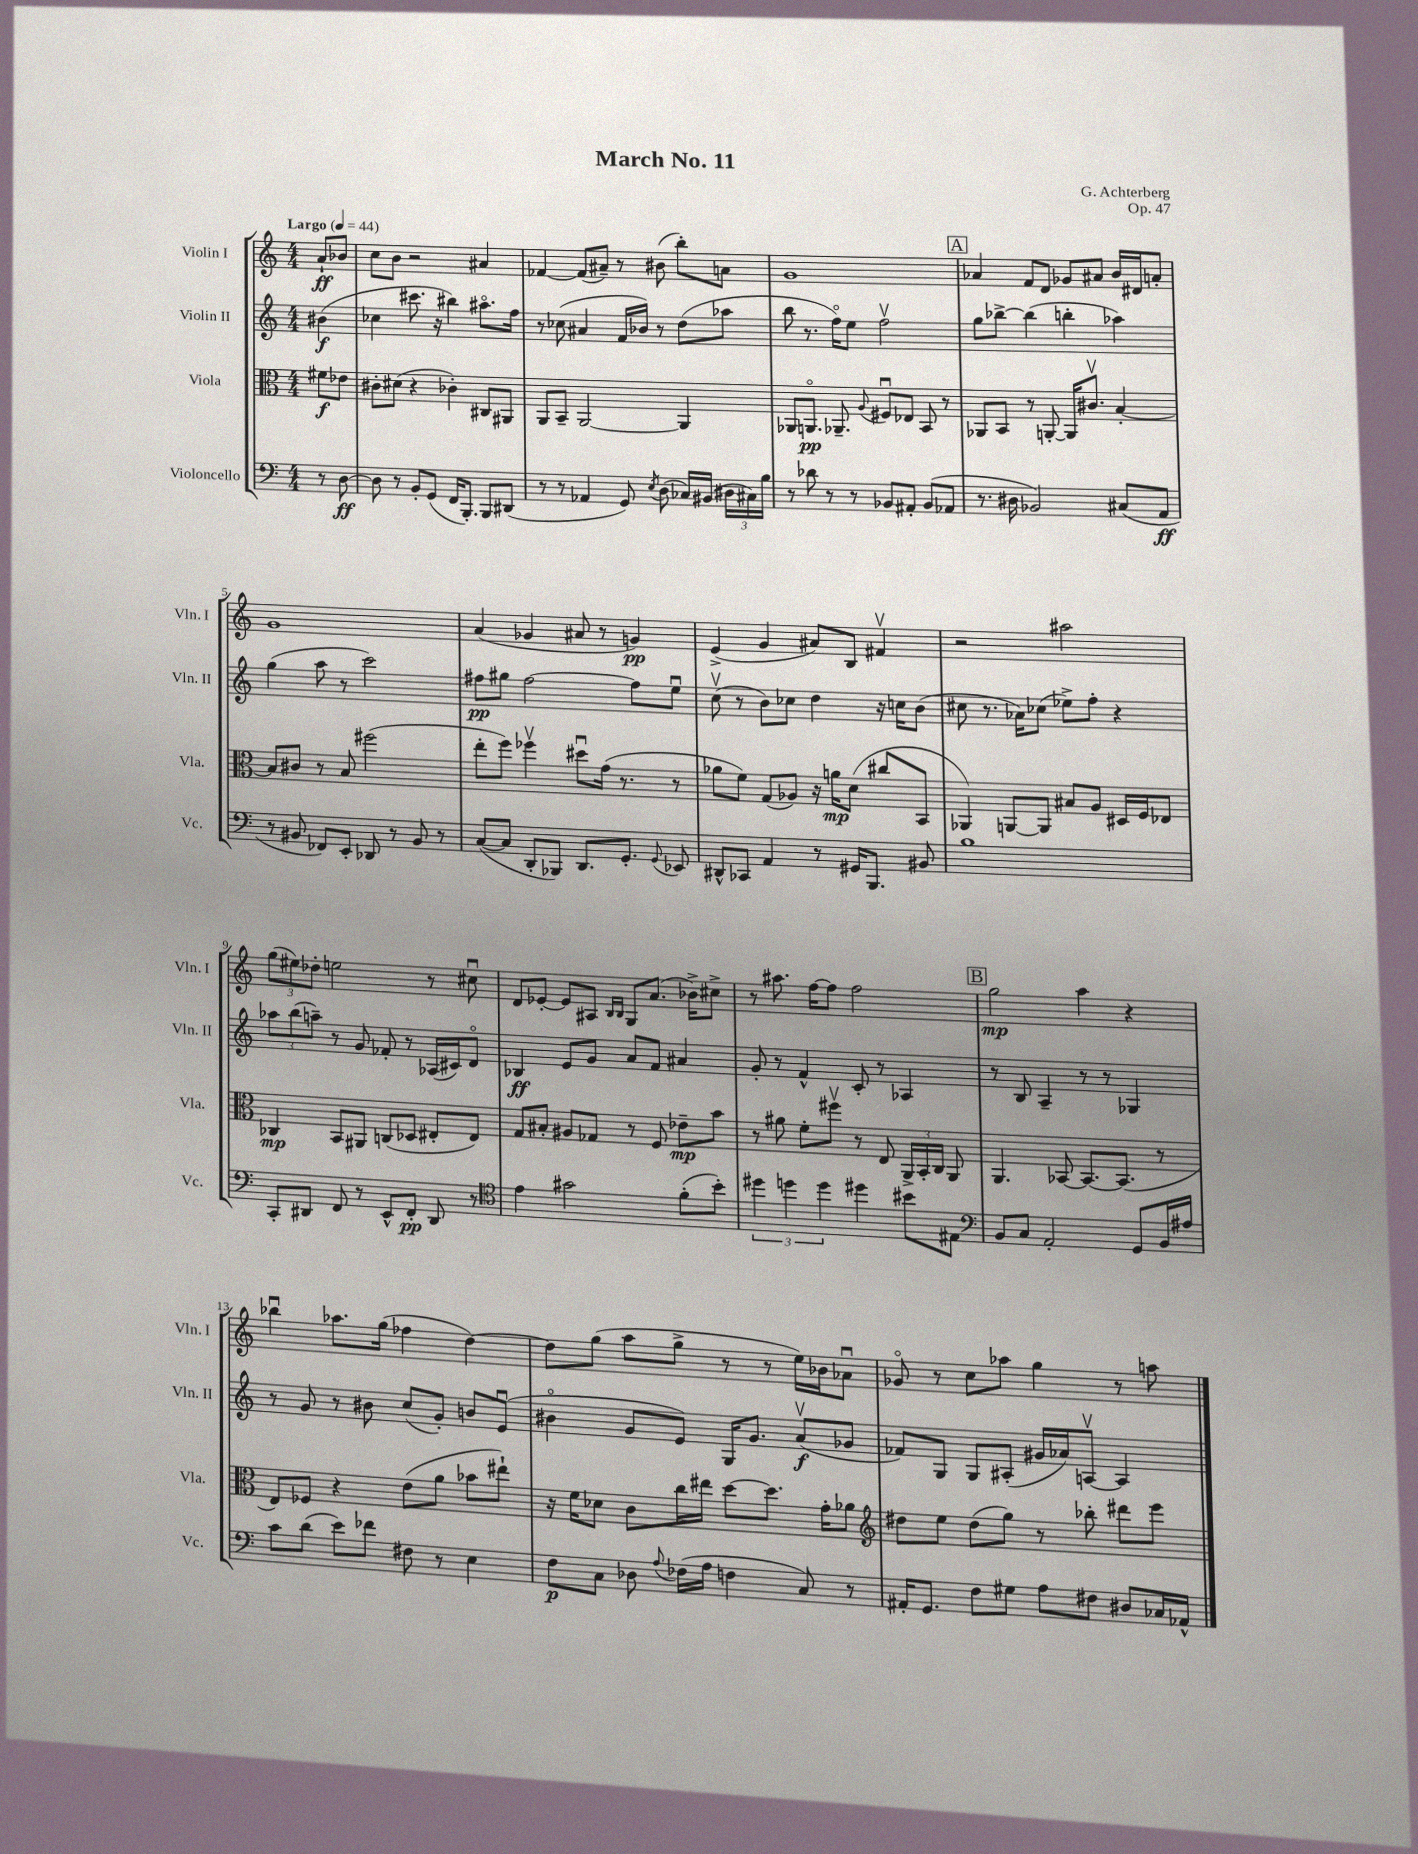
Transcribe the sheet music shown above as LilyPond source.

\header { title = "March No. 11" composer = "G. Achterberg" opus = "Op. 47" }
<<
\new StaffGroup <<
\new Staff = "s0" \with { instrumentName = "Violin I" shortInstrumentName = "Vln. I" } {
    \clef treble \key c \major \numericTimeSignature \time 4/4 \partial 4 \tempo "Largo" 4 = 44
    \autoBeamOff a'8[-!\ff bes'8] |
    c''8[ b'8] r2 ais'4 |
    fes'4~ fes'8[( ais'8]--) r8 bis'8( b''8[-.) a'8] |
    g'1 |
    \mark \markup { \box "A" } aes'4 f'8[ d'8] ges'8[ ais'8] b'16[ dis'16 a'8]-. |
    g'1 |
    a'4( ges'4 ais'8 r8 g'4\pp) |
    e'4->( g'4 ais'8[) b8] fis'4\upbow |
    r2 ais''2 |
    \tuplet 3/2 { g''8[( eis''8) des''8]-. } e''2 r8 cis''8\downbow |
    d'8[ ees'8]~-. ees'8[ ais8] \grace { b16[ b16] } g8[ a'8.]( bes'16[->) cis''8]-> |
    r8 ais''8. f''16[~ f''8] f''2 |
    \mark \markup { \box "B" } g''2\mp a''4 r4 |
    bes''4\downbow aes''8.[ g''16]( fes''4 d''4~) |
    d''8[ g''8]( a''8[ g''8]-> r8 r8 e''16[) bes'16 aes'8]\downbow |
    ges'8\flageolet r8 c''8[ aes''8] g''4 r8 a''8 \bar "|." |
}
\new Staff = "s1" \with { instrumentName = "Violin II" shortInstrumentName = "Vln. II" } {
    \clef treble \key c \major \numericTimeSignature \time 4/4 \partial 4
    \autoBeamOff bis'4\f( |
    ces''4 cis'''8. r16 bis''4) ais''8.[\flageolet f''16] |
    r8 ces''8( ais'4 f'16[ bes'16]) r8 d''8[( aes''8] |
    b''8 r8. f''16[\flageolet) e''8] f''2\upbow |
    \mark \markup { \box "A" } g''8[ bes''8]~-> bes''4( b''4-. aes''4) |
    g''4( a''8 r8 c'''2) |
    fis''8[\pp gis''8] fis''2~ fis''8[ e''8]\downbow |
    c''8\upbow( r8 b'8[) ces''8] d''4 r16 c''16[ b'8]( |
    cis''8 r8. aes'16[) ces''8]( ees''8[->) f''8]-. r4 |
    \tuplet 3/2 { aes''8[ b''8( a''8]--) } r8 g'8 fes'8-. r8 aes16[( cis'16) d'8]\flageolet |
    bes4\ff e'8[ g'8] a'8[ f'8] ais'4 |
    g'8-. r8 f'4-^ c'8-. r8 aes4 |
    \mark \markup { \box "B" } r8 b8 a4-- r8 r8 ges4 |
    r8 g'8 r8 bis'8 c''8[( g'8]-.) b'8[ e'8]\downbow( |
    bis'4\flageolet g'8[ e'8]) g16[ g'8.] a'8[\upbow\f( ges'8] |
    fes'8[) g8] g8[ ais8]-.( gis'16[ aes'16) a8]~\upbow a4 \bar "|." |
}
\new Staff = "s2" \with { instrumentName = "Viola" shortInstrumentName = "Vla." } {
    \clef alto \key c \major \numericTimeSignature \time 4/4 \partial 4
    \autoBeamOff fis'8[\f ees'8] |
    cis'8[-. dis'8]( r4 ces'4-.) cis8[ ais,8] |
    a,8[ b,8]-- a,2~ a,4 |
    aes,8[ a,8.]\flageolet\pp aes,8.-- \appoggiatura { a8 } fis8[\downbow ees8] b,8 r8 |
    \mark \markup { \box "A" } aes,8[ b,8] r8 a,8~-. a,16[ cis'8.]\upbow b4~-. |
    b8[ cis'8] r8 b8 fis''2( |
    e''8[-. f''8]) fes''4\upbow dis''8[\downbow g'16]( r8. r8 |
    aes'8[ f'8]) g8[( aes8]) r16 a'16[\mp d'8]( cis''8[ b,8] |
    aes,4) a,8[~ a,8] bis8[ a8] dis16[ f16 ees8] |
    ces4\mp b,8[ ais,8] c8[( des8] eis8[-. eis8]) |
    g8[ bis8]-. ais8[ ges8] r8 f8 ees'8[--\mp b'8] |
    r8 ais'8 f'8[-. fis''8]\upbow r8 e8 \tuplet 3/2 { a,16[-> b,16-. c16] } a,8 |
    \mark \markup { \box "B" } a,4. bes,8~ bes,8.[~ bes,8.]( r8 |
    e8[) fes8] r4 e'8[( a'8] bes'8[ eis''8]-!) |
    r16 f'16[ des'8] c'8[ c''16 eis''16] d''8[~ d''8.] g'16[-. aes'8] |
    \clef treble dis''8[ e''8] dis''8[( g''8]) r8 bes''8-. dis'''8[ e'''8] \bar "|." |
}
\new Staff = "s3" \with { instrumentName = "Violoncello" shortInstrumentName = "Vc." } {
    \clef bass \key c \major \numericTimeSignature \time 4/4 \partial 4
    \autoBeamOff r8 d8~\ff |
    d8 r8 b,8[-. g,8]( f,16[ b,,8.]-.) b,,8[ dis,8]( |
    r8 r8 aes,4 g,8) \acciaccatura { e8 } d8( ces16[) bis,16]( \tuplet 3/2 { dis16[ cis16) b16] } |
    r8 des'8 r8 r8 bes,8[ ais,8]-. bes,8[( aes,8] |
    \mark \markup { \box "A" } r8. dis16 bes,2) cis8[( a,8]\ff |
    r8 bis,8 fes,8[) e,8]-. des,8 r8 bis,8 r8 |
    c8[~( c8] d,8[-. bes,,8]) d,8.[ g,8.]-. \appoggiatura { g,8 } ees,8 |
    dis,8[-^ ces,8] a,4 r8 gis,16[ b,,8.] bis,8 |
    b1 |
    c,8[-. dis,8] f,8 r8 e,8[-^ f,8]-.\pp dis,8 r8 |
    \clef tenor e'4 gis'2 f'8[-.( b'8]-.) |
    \tuplet 3/2 { dis''4 d''4 d''4 } dis''4 bis'8[ eis8] |
    \mark \markup { \box "B" } \clef bass b,8[ c8] a,2-. g,8[ b,16 ais16] |
    c'8[ d'8]( e'8[) fes'8] fis8 r8 e4 |
    f8[\p c8] des8 \appoggiatura { a8 } fes16[( a16] f4 c8) r8 |
    ais,16[-. g,8.] f8[ gis8] a8[ fis8] dis8[ ces16 aes,16]-^ \bar "|." |
}
>>
>>
